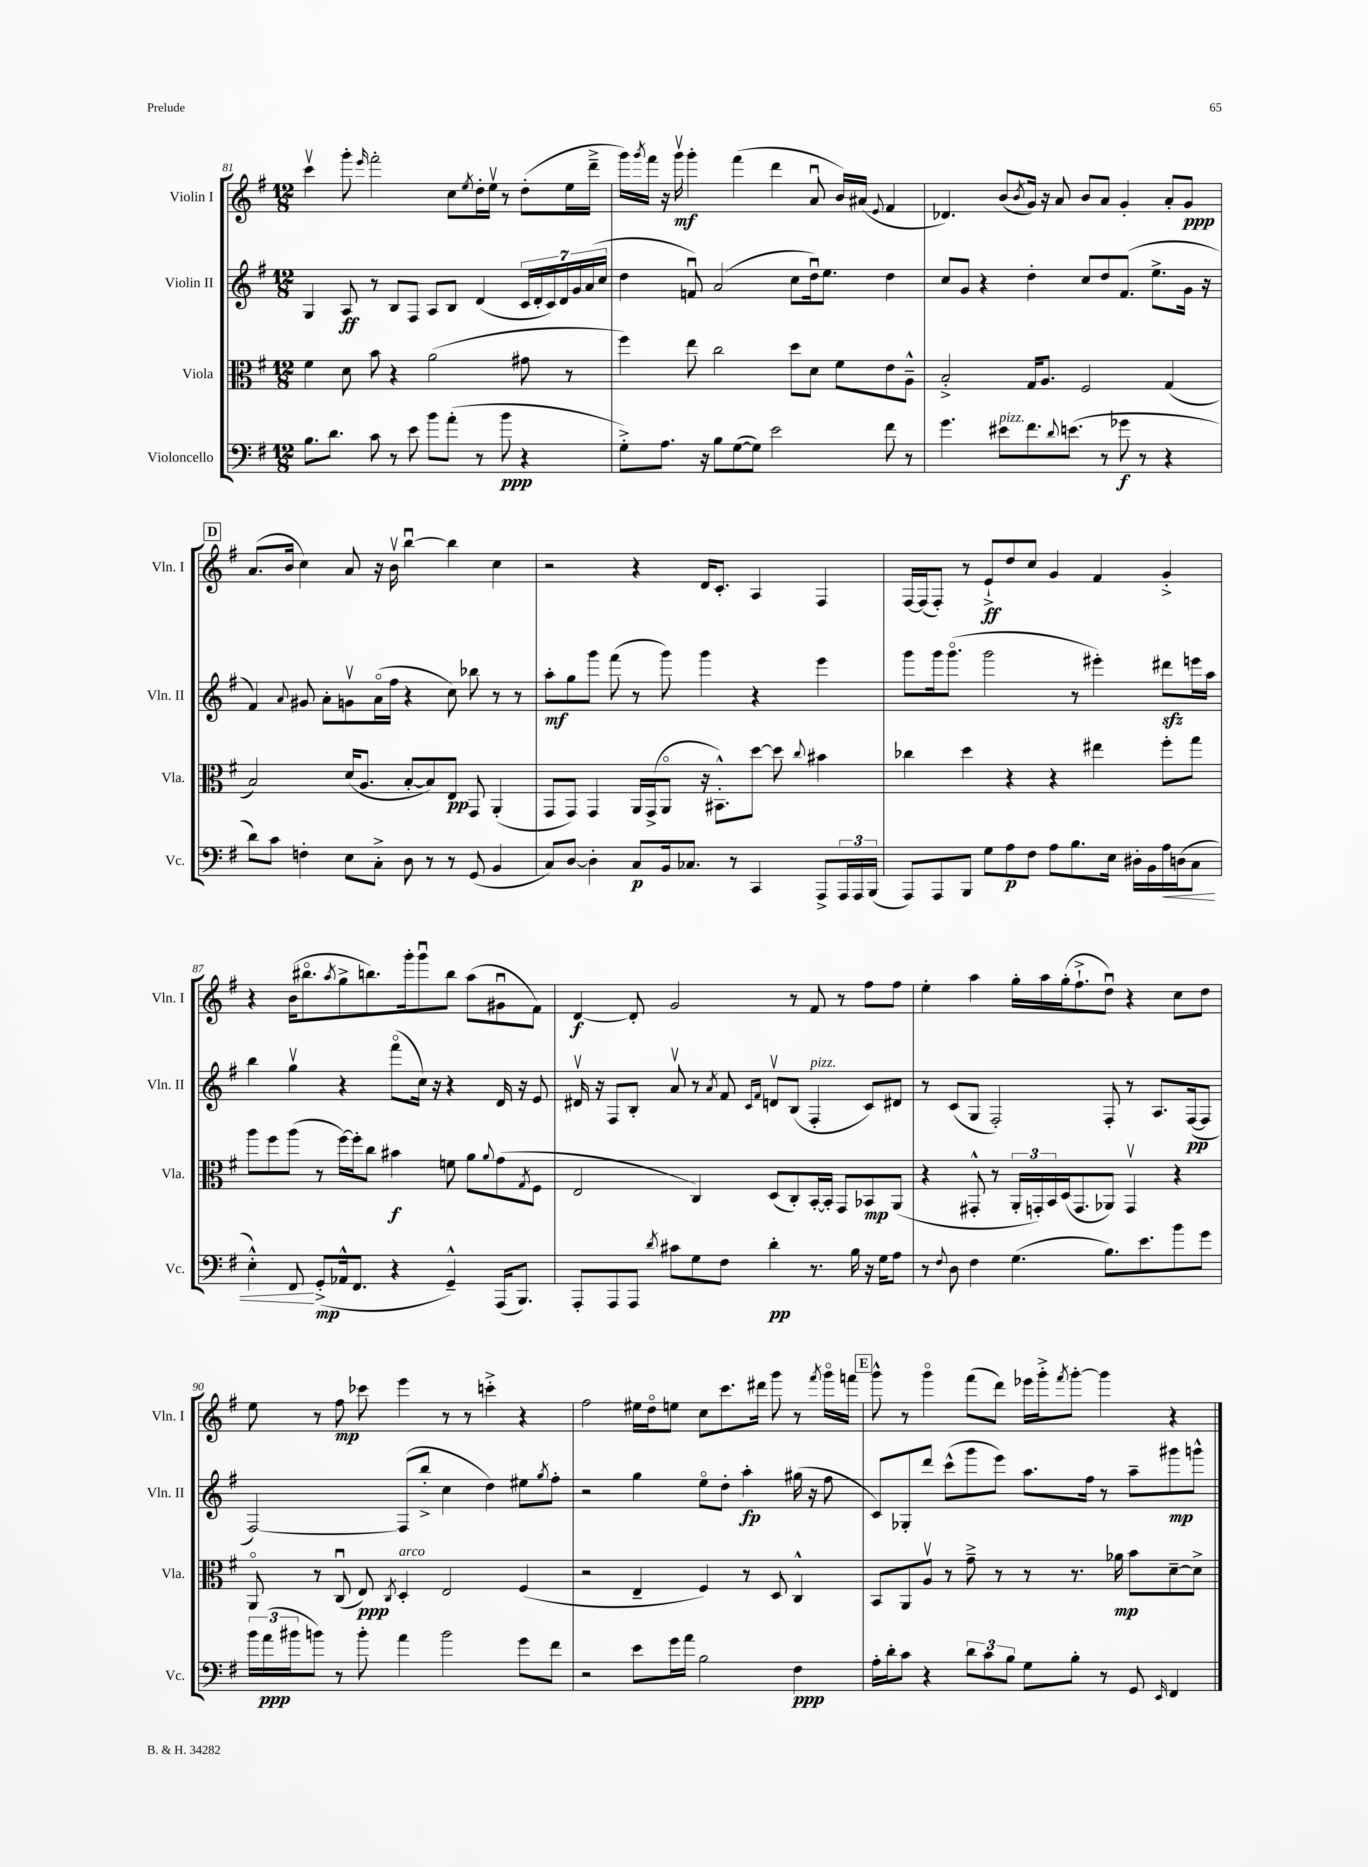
<<
\new StaffGroup <<
\new Staff = "s0" \with { instrumentName = "Violin I" shortInstrumentName = "Vln. I" } {
    \clef treble \key g \major \numericTimeSignature \time 12/8
    c'''4\upbow g'''8-. \grace { e'''16 } fis'''2-. c''8 \acciaccatura { e''8 } d''16-. e''16\upbow r8 d''8-.( e''16 d'''16---> |
    g'''16) \acciaccatura { g'''8 } fis'''16 r16 g'''16\upbow\mf g'''4-. fis'''4( d'''4 a'8\downbow b'16) ais'16( \appoggiatura { e'8 } fis'4 |
    des'4.) b'8( \acciaccatura { b'8 } g'16) r16 a'8 b'8 a'8 g'4-. a'8-. g'8\ppp |
    \mark \markup { \box "D" } a'8.( b'16 c''4) a'8 r16 b'16\upbow b''4~\downbow b''4 c''4 |
    r2 r4 d'16 c'8.-. a4 fis4 |
    fis16~ fis16( fis8-.) r8 e'8-!->\ff d''8 c''8 g'4 fis'4 g'4-.-> |
    r4 b'16( bis''8.\flageolet \acciaccatura { a''8 } g''8-> b''8.) g'''16-. g'''8\downbow b''8 a''8( gis'8\downbow fis'8) |
    d'4~\f d'8-. g'2 r8 fis'8 r8 fis''8 fis''8 |
    e''4-. a''4 g''16-. a''16 g''16-.( fis''8.-!-> d''8\downbow) r4 c''8 d''8 |
    e''8 r8 fis''8\mp ces'''8 e'''4 r8 r8 c'''4-.-> r4 |
    fis''2 eis''16 d''16\flageolet e''8 c''8 c'''8. dis'''16 g'''8 r8 \acciaccatura { fis'''8 } g'''16\flageolet f'''16 |
    \mark \markup { \box "E" } g'''8-^ r8 g'''4\flageolet fis'''8( d'''8) ees'''16 g'''16-.-> \acciaccatura { fis'''8 } g'''8~-. g'''4 r4 \bar "|." |
}
\new Staff = "s1" \with { instrumentName = "Violin II" shortInstrumentName = "Vln. II" } {
    \clef treble \key g \major \numericTimeSignature \time 12/8
    g4 a8\ff r8 b8 fis8 a8 b8 d'4( \tuplet 7/4 { c'16 d'16-. c'16) d'16 g'16 a'16( c''16 } |
    d''4 f'8\downbow) a'2( c''8 d''16\downbow) e''8. d''4 |
    c''8 g'8 r4 d''4-. c''8 d''8 fis'8.( e''8.-> g'16 r16 |
    \mark \markup { \box "D" } fis'4) \appoggiatura { a'8 } gis'8 a'8-. g'8\upbow a'16\flageolet( fis''16 r4 c''8) bes''8 r8 r8 |
    a''8-.\mf g''8 g'''8 fis'''8( r8 g'''8) g'''4 r4 e'''4 |
    g'''8 g'''16 g'''8.\flageolet( g'''2 r8 eis'''4-.) dis'''8\sfz e'''16 a''16 |
    b''4 g''4\upbow r4 fis'''8\flageolet( c''16) r16 r4 d'16 r16 e'8 |
    dis'16\upbow r16 fis8 b8-. a'8\upbow r8 \acciaccatura { a'8 } fis'8 \grace { c'16 fis'16 } d'8\upbow b8( fis4-.^\markup { \italic "pizz." } c'8) dis'8 |
    r8 c'8( g8 fis2-.) fis8-. r8 a8. fis16~\pp( fis8 |
    fis2~) fis8( b''8-.-> c''4 d''4) eis''8 \acciaccatura { g''8 } fis''8-. |
    r2 g''4 e''8\flageolet d''8-. a''4-.\fp gis''16( r16 fis''8 |
    \mark \markup { \box "E" } c'8) ges8-. d'''8 c'''8-^( g'''8 e'''8) a''8. fis''16 r8 a''8-- gis'''8\mp g'''8-^ \bar "|." |
}
\new Staff = "s2" \with { instrumentName = "Viola" shortInstrumentName = "Vla." } {
    \clef alto \key g \major \numericTimeSignature \time 12/8
    fis'4 d'8 b'8 r4 a'2( gis'8 r8 |
    fis''4) e''8 c''2 d''8 d'8 fis'8 e'8 a8---^ |
    b2-.-> g16 a8. fis2 g4( |
    \mark \markup { \box "D" } b2) d'16( a8. b8~-. b8) e8\pp g,8 a,4-.( |
    g,8 g,8) g,4 a,16 g,16->( a,8\flageolet r16 bis,8.-.-^) d''8~ d''8 \appoggiatura { c''8 } bis'4 |
    ces''4 d''4 r4 r4 eis''4 fis''8-. g''8 |
    a''8 fis''8 a''8( r8 fis''16~) fis''16-. c''8 bis'4\f f'8 a'8 \appoggiatura { a'8 } g'8( \acciaccatura { g8 } fis8 |
    e2 c4) d8( c8-.) b,16~-. b,16-. g,8 bes,8\mp a,8( |
    r4 gis,8-.-^ r8 \tuplet 3/2 { a,16-. g,16-.) b,16 } d16( g,8. aes,8) g,4\upbow r4 |
    a,8\flageolet r8 c8\downbow( e8\ppp) \acciaccatura { c8 } d4-.^\markup { \italic "arco" } e2 fis4( |
    r2 e4-- fis4) r8 d8 c4-^ |
    \mark \markup { \box "E" } b,8 a,8 a8\upbow r8 g'8---> r8 r8 r8. aes'16\mp b'8 d'8~-- d'8-> \bar "|." |
}
\new Staff = "s3" \with { instrumentName = "Violoncello" shortInstrumentName = "Vc." } {
    \clef bass \key g \major \numericTimeSignature \time 12/8
    b8. d'8. c'8 r8 e'8 b'8 a'8-.( r8 b'8\ppp r4 |
    g8-.->) a8. r16 b8 g8~( g8) e'2 fis'8 r8 |
    g'4. eis'8^\markup { \italic "pizz." } fis'8. \appoggiatura { d'8 } e'8.( r8 ges'8\f r8 r4 |
    \mark \markup { \box "D" } d'8) c'8 f4-. e8 c8-.-> d8 r8 r8 g,8( b,4 |
    c8) d8~ d4-. c8\p b,16 ces8. r8 c,4 a,,8-> \tuplet 3/2 { a,,16 a,,16 b,,16( } |
    a,,8) a,,8 b,,8 g8 a8\p fis8 a8 b8. e16 dis16-. b,16 a16\< d16( c8 |
    e4-.-^) fis,8\! g,8-.->\mp( aes,16-^ fis,8. r4 g,4---^) a,,16( b,,8.) |
    a,,8-. a,,8 a,,8 \acciaccatura { d'8 } cis'8 g8 fis8 d'4-.\pp r8. b16 r16 g16 a8 |
    r8 \appoggiatura { fis8 } d8 fis4 g4.( b8.) e'8. b'8 g'8 |
    \tuplet 3/2 { b'16 a'16\ppp( bis'16 } b'8) r8 b'8-. a'4 b'2 g'8 fis'8 |
    r2 e'8 g'16 a'16 b2 fis4\ppp |
    \mark \markup { \box "E" } a16-. d'16-. c'8 r4 \tuplet 3/2 { d'8 c'8 b8 } g8 b8-. r8 g,8 \grace { e,16 } fis,4 \bar "|." |
}
>>
>>
\layout { \context { \Score currentBarNumber = #81 } }
